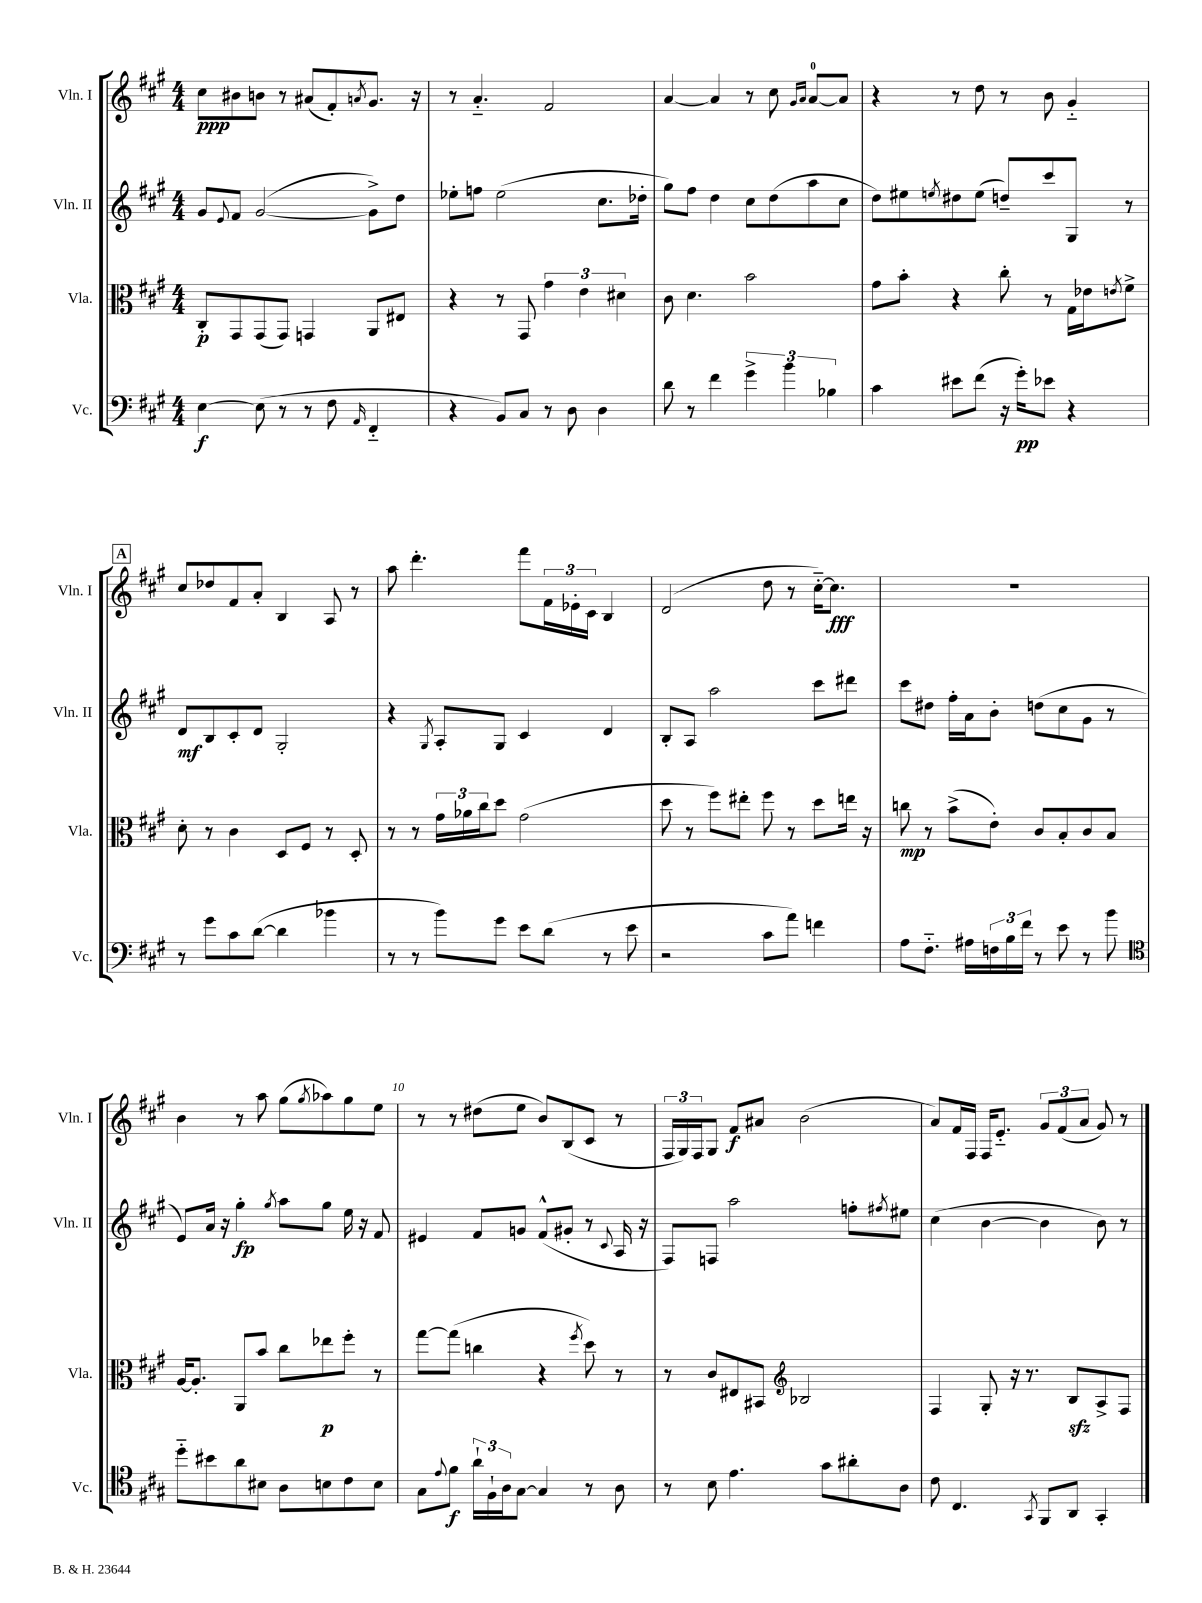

**kern	**kern	**kern	**kern
*staff4	*staff3	*staff2	*staff1
*clefF4	*clefC3	*clefG2	*clefG2
*k[f#c#g#]	*k[f#c#g#]	*k[f#c#g#]	*k[f#c#g#]
*M4/4	*M4/4	*M4/4	*M4/4
[4E	8C#'	8g#	8cc#
.	.	8qqe	.
.	8GG#	8f#	8b#
(8E]	(8GG#	([2g#	8b
8r	8GG#)	.	8r
8r	4GG	.	(8a#
8F#	.	.	8f#')
16qqAA	.	.	8qa
4FF#'~	8AA	8g#^])	8.g#
.	8E#	8dd	.
.	.	.	16r
=	=	=	=
4r	4r	8ee-'	8r
.	.	8ff	4.a'~
8BB)	8r	(2ee-	.
8C#	8GG#	.	.
8r	6g#	.	2f#
8D	.	.	.
.	6e	.	.
4D	.	8.cc#	.
.	6d#	.	.
.	.	16dd-'	.
=	=	=	=
8d	8c#	8gg#)	[4a
8r	4.d	8ff#	.
4f#	.	4dd	4a]
6g#^	2b	8cc#	8r
.	.	(8dd	8cc#
6b	.	.	.
.	.	.	16qqg#
.	.	.	16qqa
.	.	8aa	[8a
6B-	.	.	.
.	.	8cc#	8a]
=	=	=	=
4c#	8g#	8dd)	4r
.	8b'	8ee#	.
.	.	8qee	.
8e#	4r	8dd#	8r
(8f#	.	(8ee	8dd
16r	8cc#'	8dd~)	8r
16g#')	.	.	.
8e-	8r	8ccc#	8b
4r	16G#	8G#	4g#'~
.	16e-	.	.
.	8qe	.	.
.	8f#^	8r	.
=	=	=	=
8r	8d'	8d	8cc#
8g#	8r	8B	8dd-
8c#	4c#	8c#'	8f#
([8d	.	8d	8a'
4d]	8D	2G#'	4B
.	8F#	.	.
4b-	8r	.	8A
.	8D'	.	8r
=	=	=	=
8r	8r	4r	8aa
8r	8r	.	4.ddd'
.	.	8qG#	.
8b)	24g#	8A'	.
.	24a-	.	.
.	24cc#	.	.
8g#	8dd	8G#	.
8e	(2g#	4c#	8fff#
(8d	.	.	24f#
.	.	.	24e-'
.	.	.	24c#
8r	.	4d	4B
8e	.	.	.
=	=	=	=
2r	8dd	8B'	(2d
.	8r	8A	.
.	8ff#)	2aa	.
.	8ee#'	.	.
8c#	8ff#	.	8dd
8a)	8r	.	8r
4f	8dd	8ccc#	[16cc#'~)
.	.	.	8.cc#]
.	16ee	8ddd#	.
.	16r	.	.
=	=	=	=
8A	8cc	8ccc#	1r
8.F#'~	8r	8dd#	.
.	(8b^	16ff#'	.
16A#	.	16a	.
24F	8e')	8b'	.
24B	.	.	.
24f#	.	.	.
8r	8c#	(8dd	.
8e	8B'	8cc#	.
8r	8c#	8g#	.
8b	8B	8r	.
=	=	=	=
*clefC4	*	*	*
8dd'~	[16A	8e)	4b
.	8.A']	.	.
8b#	.	16a	.
.	.	16r	.
8a	8AA	4gg#'	8r
8B#	8b	.	8aa
.	.	8qgg#	.
8A	8cc#	8aa	(8gg#
.	.	.	8qgg#
8B	8ee-	8gg#	8aa-)
8c#	8ff#'	16ee	8gg#
.	.	16r	.
8B	8r	8f#	8ee
=	=	=	=
8G#	[8gg#	4e#	8r
8qqe	.	.	.
8f#	(8gg#]	.	8r
24a`	4cc	8f#	(8dd#
24F#`	.	.	.
24A	.	.	.
[8G#	.	8g	8ee
4G#]	4r	(8f#^^	8b)
.	.	8g#'	(8B
.	8qff#	.	.
8r	8dd)	8r	8c#
.	.	8qqc#	.
8A	8r	16A	8r
.	.	16r	.
=	=	=	=
8r	8r	8F#)	24F#
.	.	.	24G#)
.	.	.	24F#
8B	8c#	8F	8G#
4.e	8E#	2aa	8f#
.	8BB#	.	8a#
*	*clefG2	*	*
.	2B-	.	(2b
8g#	.	.	.
8a#'	.	8ff'	.
.	.	8qff#	.
8A	.	8ee#	.
=	=	=	=
8c#	4F#	(4cc#	8a)
4.C#	.	.	16f#
.	.	.	16F#
.	8G#'	[4b	16F#
.	.	.	8.e'~
.	16r	.	.
.	8.r	.	.
8qGG#	.	.	.
8FF#	.	4b]	12g#
.	.	.	(12f#
8AA	8B	.	.
.	.	.	12a
4GG#'	8A^	8b)	8g#)
.	8F#	8r	8r
==	==	==	==
*-	*-	*-	*-
